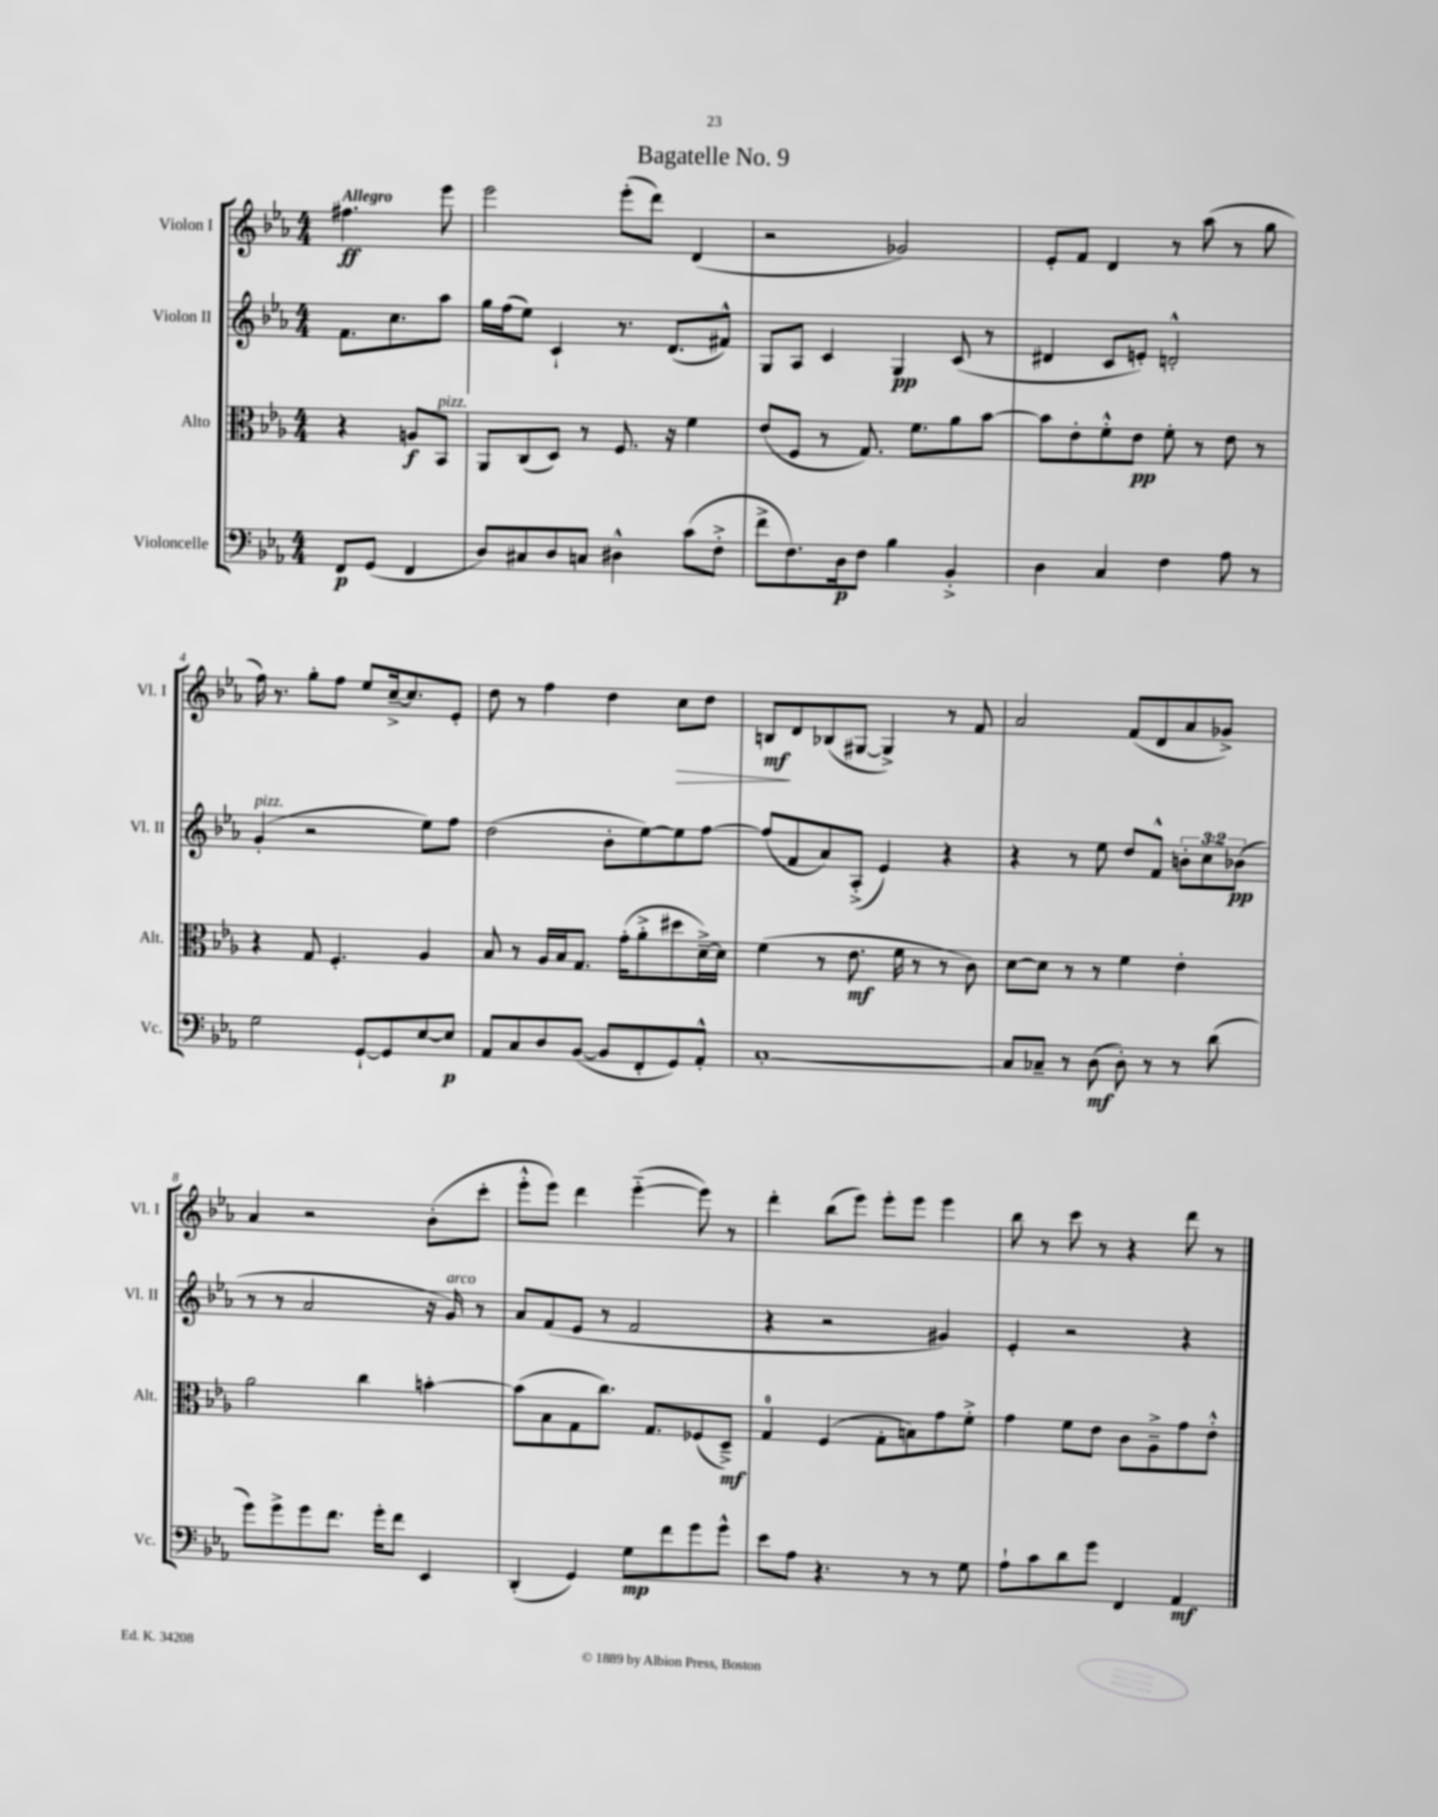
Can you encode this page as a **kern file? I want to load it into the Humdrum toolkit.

**kern	**dynam	**kern	**dynam	**kern	**dynam	**kern	**dynam
*part4	*part4	*part3	*part3	*part2	*part2	*part1	*part1
*staff4	*staff4	*staff3	*staff3	*staff2	*staff2	*staff1	*staff1
*I"Violoncelle	*	*I"Alto	*	*I"Violon II	*	*I"Violon I	*
*I'Vc.	*	*I'Alt.	*	*I'Vl. II	*	*I'Vl. I	*
*clefF4	*	*clefC3	*	*clefG2	*	*clefG2	*
*k[b-e-a-]	*	*k[b-e-a-]	*	*k[b-e-a-]	*	*k[b-e-a-]	*
*M4/4	*	*M4/4	*	*M4/4	*	*M4/4	*
=	=	=	=	=	=	=	=
!	!	!	!	!	!	!LO:TX:a:B:t=Allegro	!
8FF/L	p	4r	.	8.f\L	.	4.ff#X\	ff
(8GG/J	.	.	.	.	.	.	.
.	.	.	.	8.cc\	.	.	.
4FF/	.	8An/L	f	.	.	.	.
!	!	!LO:TX:a:i:t=pizz.	!	!	!	!	!
.	.	8BB-/J	.	8aa-\J	.	8eee-\	.
=1	=1	=1	=1	=1	=1	=1	=1
8D/L)	.	8AA-/L	.	16gg\LL	.	2eee-\	.
.	.	.	.	(16ff\J	.	.	.
8C#X/	.	(8C/	.	8ee-\J)	.	.	.
8D/	.	8D/J)	.	4c`/	.	.	.
8Cn/J	.	8r	.	.	.	.	.
4D#X^^\	.	8.F/	.	8.r	.	(8eee-'\L	.
.	.	.	.	.	.	8ddd\J)	.
.	.	16r	.	(8.d/L	.	.	.
(8c\L	.	4f\	.	.	.	(4d/	.
8F'^\J	.	.	.	8f#X^^/J)	.	.	.
=2	=2	=2	=2	=2	=2	=2	=2
8f^\L	.	(8e-/L	.	8G/L	.	2r	.
8.F\)	.	8F/J	.	8A-/J	.	.	.
.	.	8r	.	4c/	.	.	.
16D\k	p	.	.	.	.	.	.
8F\J	.	8.G/)	.	.	.	.	.
4B-\	.	.	.	4G/	pp	2g-X/)	.
.	.	8.f\L	.	.	.	.	.
4BB-'^/	.	8a-\	.	(8c/	.	.	.
.	.	[8b-\J	.	8r	.	.	.
=3	=3	=3	=3	=3	=3	=3	=3
4D\	.	8b-\L]	.	4d#X/	.	8e-'/L	.
.	.	8e-'\	.	.	.	8f/J	.
4C/	.	8f'^^\	.	8c/L	.	4d/	.
.	.	8e-\J	pp	8en'/J)	.	.	.
4F\	.	8f'\	.	2dn'^^/	.	8r	.
.	.	8r	.	.	.	(8aa-\	.
8A-\	.	8e-\	.	.	.	8r	.
8r	.	8r	.	.	.	8gg\	.
!!LO:LB:g=z
=4	=4	=4	=4	=4	=4	=4	=4
!	!	!	!	!LO:TX:a:i:t=pizz.	!	!	!
2G\	.	4r	.	(4g'/	.	16ff\)	.
.	.	.	.	.	.	8.r	.
.	.	8G/	.	2r	.	8gg'\L	.
.	.	4.F'/	.	.	.	8ff\J	.
[8GG`/L	.	.	.	.	.	8ee-/L	.
8GG/]	.	.	.	.	.	[16cc~^/k	.
.	.	.	.	.	.	8.cc/]	.
[8E-/	.	4A-/	.	8ee-\L)	.	.	.
8E-/J]	p	.	.	8ff\J	.	8e-'/J	.
=5	=5	=5	=5	=5	=5	=5	=5
8AA-/L	.	8B-/	.	(2dd\	.	8dd\	.
8C/	.	8r	.	.	.	8r	.
8D/	.	16A-/LL	.	.	.	4ff\	.
.	.	16B-/J	.	.	.	.	.
([8BB-/J	.	8.G/J	.	.	.	.	.
8BB-/L]	.	.	.	8b-'\L	.	4dd\	.
.	.	(16g'\KL	.	.	.	.	.
8FF'/	.	8a-'^\	.	[8ee-\)	.	.	.
!	!	!	!	!	!	!	!LO:HP:b
8GG/)	.	8dd#X\	.	8ee-\]	.	8cc\L	>
8AA-'^^/J	.	[16d~^\L)	.	[8ff\J	.	8dd\J	.
.	.	16d\JJ]	.	.	.	.	.
=6	=6	=6	=6	=6	=6	=6	=6
[1C'	.	(4f\	.	(8ff/L]	.	8Bn/L	mf
.	.	.	.	8f/	.	8d/	]
.	.	8r	.	8a-/)	.	(8B-X/	.
.	.	8.e-\	mf	(8A-'^/J	.	[8G#X/J	.
.	.	.	.	4e-/)	.	4G#^/])	.
.	.	16f\	.	.	.	.	.
.	.	8r	.	.	.	.	.
.	.	8r	.	4r	.	8r	.
.	.	8c\)	.	.	.	8f/	.
=7	=7	=7	=7	=7	=7	=7	=7
8C/L]	.	[8d\L	.	4r	.	2a-/	.
8C-X~/J	.	8d\J]	.	.	.	.	.
8r	.	8r	.	8r	.	.	.
(8D\	mf	8r	.	8ee-\	.	.	.
8D'\)	.	4f\	.	8dd/L	.	(8f/L	.
8r	.	.	.	8f^^/J	.	8d/	.
8r	.	4e-'\	.	12bn'\L	.	8a-/	.
.	.	.	.	12cc\	.	.	.
(8d\	.	.	.	.	.	8g-X^/J)	.
.	.	.	.	(12b-X\J	pp	.	.
!!LO:LB:g=z
=8	=8	=8	=8	=8	=8	=8	=8
8g\L)	.	2a-\	.	8r	.	4a-/	.
8g^\	.	.	.	8r	.	.	.
8g\	.	.	.	2a-/	.	2r	.
8.f\J	.	.	.	.	.	.	.
.	.	4cc\	.	.	.	.	.
16g'\KL	.	.	.	.	.	.	.
8f\J	.	.	.	.	.	.	.
4EE-/	.	[4bn'\	.	16r	.	(8b-'\L	.
!	!	!	!	!LO:TX:a:i:t=arco	!	!	!
.	.	.	.	16g/)	.	.	.
.	.	.	.	8r	.	8ccc'\J	.
=9	=9	=9	=9	=9	=9	=9	=9
(4DD'/	.	(8b\L]	.	8a-/L	.	8eee-'^^\L	.
.	.	8B-\	.	(8f/	.	8eee-\J)	.
4GG/)	.	8G\	.	8e-/J	.	4ddd\	.
.	.	8.cc\J)	.	8r	.	.	.
8G\L	mp	.	.	2f/	.	([4eee-\	.
.	.	8.G/L	.	.	.	.	.
8f\	.	.	.	.	.	.	.
8g\	.	(8F-X/	.	.	.	8eee-\])	.
8g^^\J	.	8D~^/J)	mf	.	.	8r	.
=10	=10	=10	=10	=10	=10	=10	=10
8e-\L	.	4G/	.	4r	.	4ddd'\	.
8A-\J	.	.	.	.	.	.	.
4.r	.	(4F/	.	2r	.	(8bb-\L	.
.	.	.	.	.	.	8eee-\J)	.
.	.	8G'\L	.	.	.	8eee-'\L	.
8r	.	8Bn\)	.	.	.	8eee-\J	.
8r	.	8g\	.	4g#X/)	.	4eee-\	.
8G\	.	8f'^\J	.	.	.	.	.
=11	=11	=11	=11	=11	=11	=11	=11
8A-`\L	.	4g\	.	4e-'/	.	8bb-\	.
8c\	.	.	.	.	.	8r	.
8d\	.	8f\L	.	2r	.	8ccc\	.
8g\J	.	8e-\J	.	.	.	8r	.
4FF/	.	8c\L	.	.	.	4r	.
.	.	8A-~^\	.	.	.	.	.
4AA-/	mf	8g\	.	4r	.	8ddd\	.
.	.	8e-'^^\J	.	.	.	8r	.
==	==	==	==	==	==	==	==
*-	*-	*-	*-	*-	*-	*-	*-
